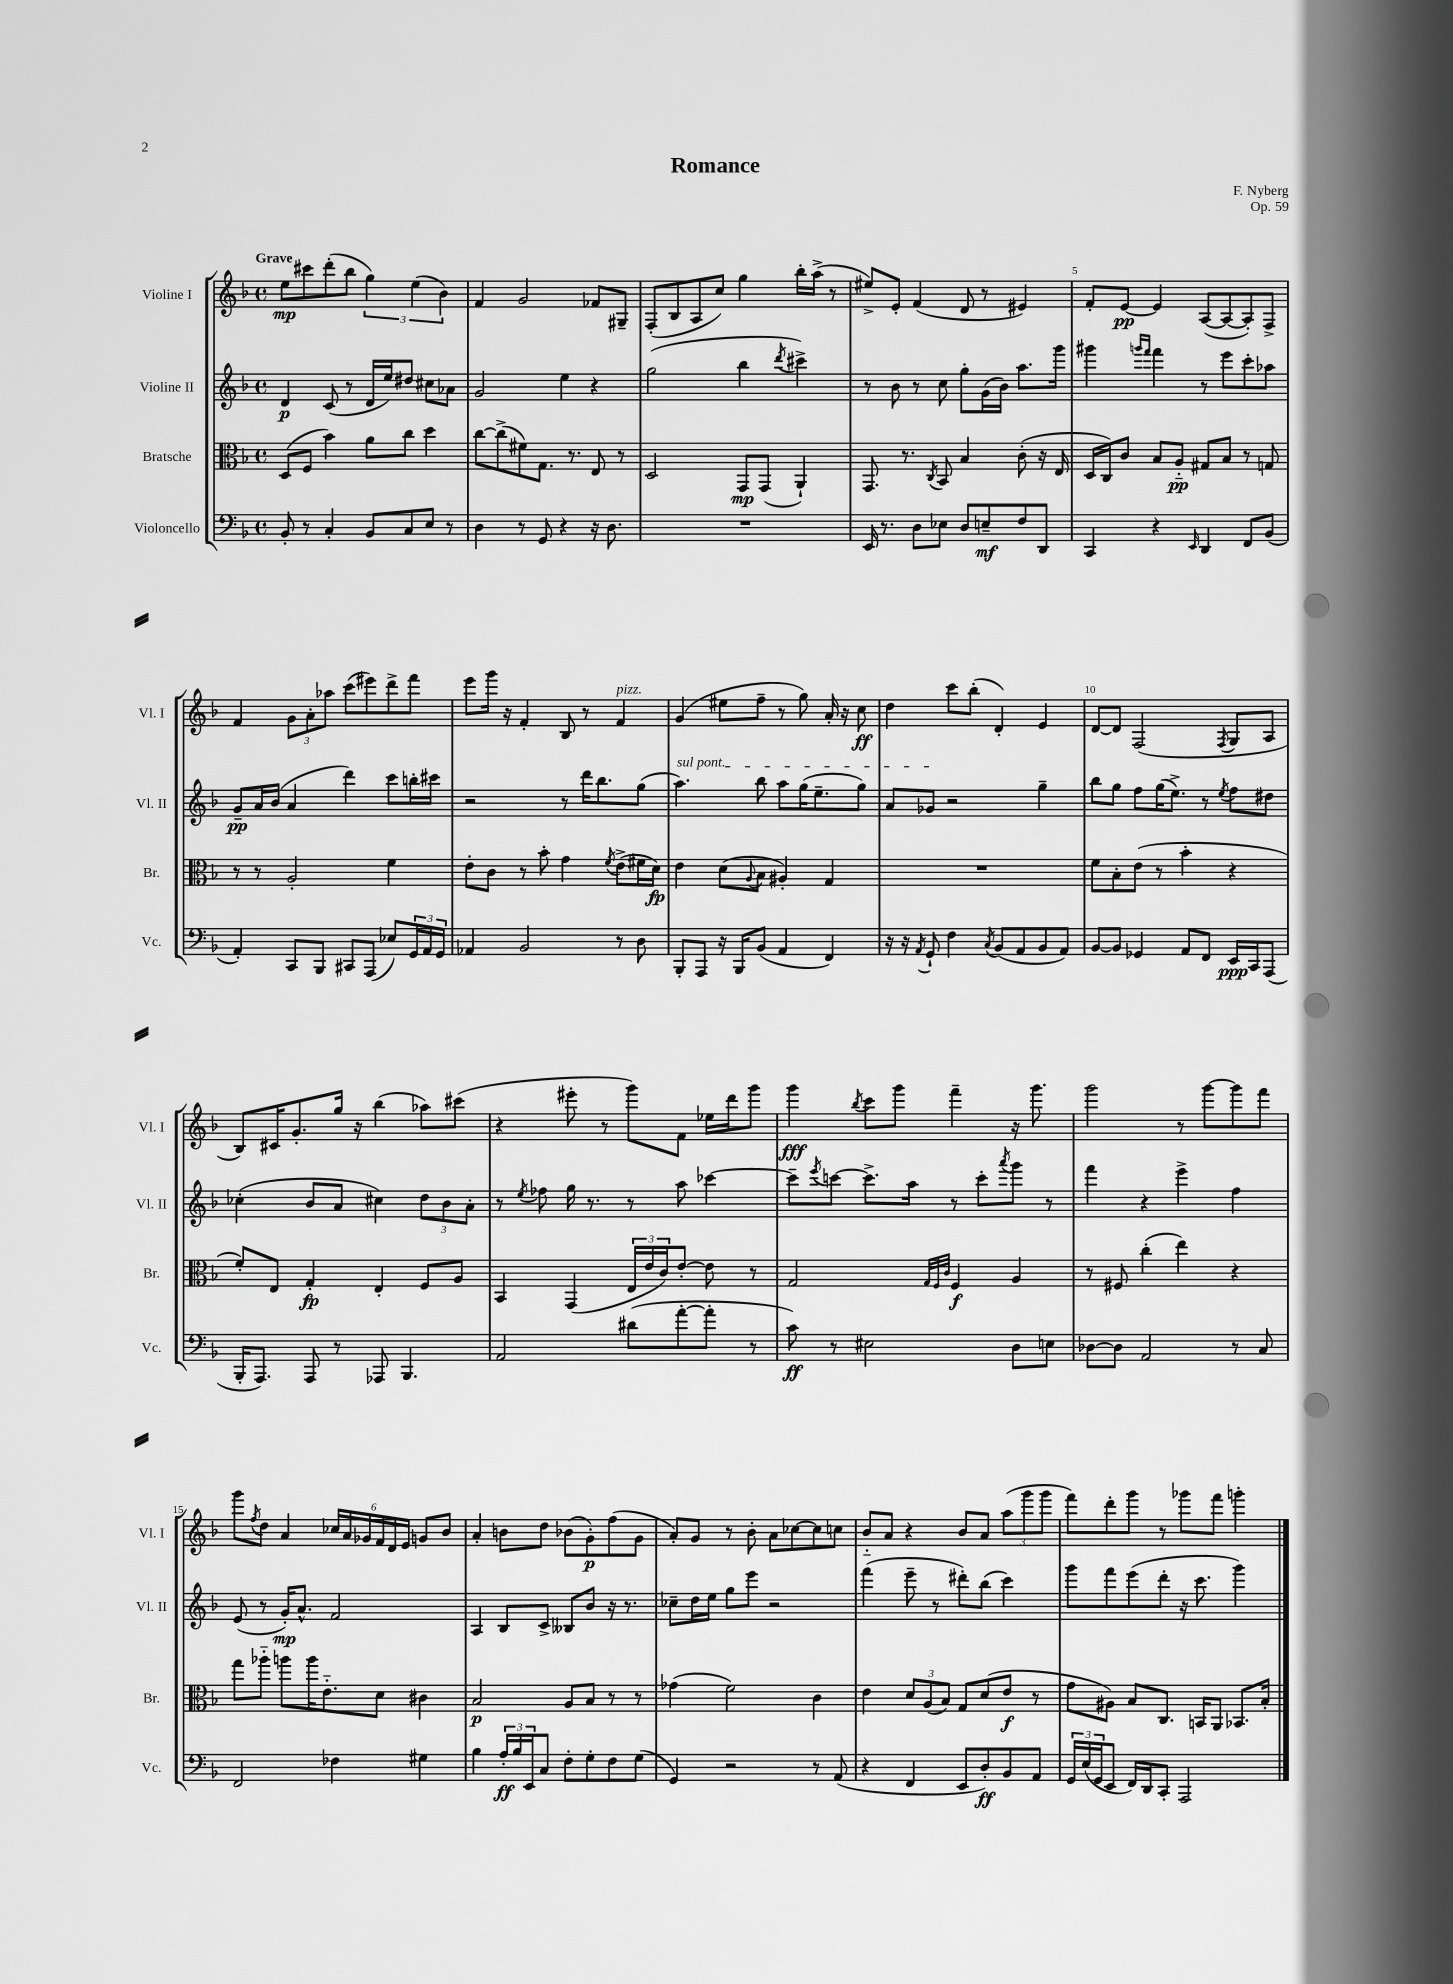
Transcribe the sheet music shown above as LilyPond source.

\header { title = "Romance" composer = "F. Nyberg" opus = "Op. 59" }
<<
\new StaffGroup <<
\new Staff = "s0" \with { instrumentName = "Violine I" shortInstrumentName = "Vl. I" } {
    \clef treble \key f \major \defaultTimeSignature \time 4/4 \tempo "Grave"
    e''8\mp cis'''8 d'''8-.( bes''8 \tuplet 3/2 { g''4) e''4( bes'4) } |
    f'4 g'2 fes'8 gis8-- |
    f8-.( bes8 a8 c''8) g''4 bes''16-. a''16->( r8 |
    eis''8->) e'8-. f'4( d'8 r8 eis'4) |
    f'8-. e'8~\pp e'4 a8~( a8~ a8-.) f8-> |
    f'4 \tuplet 3/2 { g'8 a'8-. aes''8 } c'''8( eis'''8) d'''8-> f'''8 |
    e'''8 g'''16 r16 f'4-. bes8 r8 f'4^\markup { \italic "pizz." } |
    g'4( eis''8 f''8-- r8 g''8) a'16-. r16 c''8\ff |
    d''4 c'''8 bes''8-.( d'4-.) e'4 |
    d'8~ d'8 f2( \acciaccatura { f8 } g8 a8 |
    bes8) cis'16 g'8.-. g''16 r16 bes''4( aes''8) cis'''8( |
    r4 eis'''8-. r8 g'''8) f'8 ees''16 d'''16 g'''8 |
    g'''4\fff \acciaccatura { bes''8 } c'''8 g'''8 f'''4-- r16 g'''8. |
    g'''2 r8 g'''8~ g'''8 f'''8 |
    g'''8 \acciaccatura { f''8 } d''8 a'4 \tuplet 6/4 { ces''16 a'16 ges'16 f'16 d'16 e'16 } g'8 bes'8 |
    a'4-. b'8 d''8 bes'8( g'8-.\p) f''8( g'8 |
    a'8-.) g'8 r8 bes'8-. a'8 ces''8~ ces''8 c''8 |
    bes'8-_ a'8 r4 bes'8 a'8 \tuplet 3/2 { a''8( g'''8 g'''8 } |
    f'''8) d'''8-. g'''8 r8 ges'''8 f'''8 g'''4-. \bar "|." |
}
\new Staff = "s1" \with { instrumentName = "Violine II" shortInstrumentName = "Vl. II" } {
    \clef treble \key f \major \defaultTimeSignature \time 4/4
    d'4\p c'8( r8 d'16 e''16) dis''8 cis''8 aes'8 |
    g'2 e''4 r4 |
    g''2( bes''4 \acciaccatura { d'''8 } cis'''4->) |
    r8 bes'8 r8 c''8 g''8-. g'16( bes'16) a''8. g'''16 |
    gis'''4 \grace { g'''16 f'''16 } f'''4 r8 e'''8 c'''8-. aes''8 |
    g'8--\pp a'16 bes'16( a'4 d'''4) c'''8 b''16-. cis'''16 |
    r2 r8 d'''16 bes''8. g''8( |
    \once \override TextSpanner.bound-details.left.text = \markup { \italic "sul pont." } a''4.\startTextSpan) bes''8 a''8 g''16( e''8.-- g''8) |
    a'8 ges'8\stopTextSpan r2 g''4-- |
    bes''8 g''8 f''8 g''16( e''8.->) r8 \acciaccatura { e''8 } f''8 dis''8 |
    ces''4-.( bes'8 a'8 cis''4) \tuplet 3/2 { d''8 bes'8 a'8-. } |
    r8 \acciaccatura { e''8 } fes''8 g''16 r8. r8 a''8 ces'''4~ |
    ces'''8-- \acciaccatura { e'''8 } c'''8~ c'''8.-> a''16 r8 c'''8-. \acciaccatura { a'''8 } g'''8 r8 |
    f'''4 r4 e'''4-> f''4 |
    e'8( r8 g'16-.\mp) a'8.-^ f'2 |
    a4 bes8 c'8-> beses8 bes'8 r16 r8. |
    ces''8-- d''16 e''16 g''8 e'''8 r2 |
    f'''4( e'''8-- r8 dis'''8-.) bes''8( c'''4) |
    g'''8 f'''8 e'''8( d'''8-. r16 c'''8. g'''4) \bar "|." |
}
\new Staff = "s2" \with { instrumentName = "Bratsche" shortInstrumentName = "Br." } {
    \clef alto \key f \major \defaultTimeSignature \time 4/4
    d8( f8 bes'4) a'8 c''8 d''4 |
    c''8~ c''8->( fis'8) g8. r8. e8 r8 |
    d2 g,8\mp g,8( a,4-!) |
    g,8. r8. \acciaccatura { c8 } bes,8 bes4 c'8-.( r16 e16 |
    d16 c16) c'8 bes8 a8-_\pp gis8 bes8 r8 g8 |
    r8 r8 a2-. f'4 |
    e'8-. c'8 r8 bes'8-. g'4 \acciaccatura { f'8 } e'8->( fis'16 d'16\fp) |
    e'4 d'8( \appoggiatura { a8 } bes8 ais4-.) g4 |
    R1 |
    f'8 bes8-. e'8( r8 bes'4-. r4 |
    f'8-.) e8 g4-.\fp e4-. f8 a8 |
    bes,4 g,4( \tuplet 3/2 { e16 e'16 c'16) } e'8~-. e'8 r8 |
    g2 \grace { g32 f32 c'32 } f4\f a4 |
    r8 fis8 c''4-.( e''4) r4 |
    g''8 aes''8-_ a''8 a''16 e'8.-_ d'8 cis'4 |
    bes2\p a8 bes8 r8 r8 |
    ges'4( f'2) c'4 |
    e'4 \tuplet 3/2 { d'8 a8( bes8) } g8 d'8( e'8\f r8 |
    g'8 ais8) bes8 c8. b,16 a,8 bes,8. bes16-. \bar "|." |
}
\new Staff = "s3" \with { instrumentName = "Violoncello" shortInstrumentName = "Vc." } {
    \clef bass \key f \major \defaultTimeSignature \time 4/4
    bes,8-. r8 c4-. bes,8 c8 e8 r8 |
    d4 r8 g,8 r4 r16 d8. |
    R1 |
    e,16 r8. d8 ees8 d8 e8--\mf f8 d,8 |
    c,4 r4 \grace { e,16 } d,4 f,8 bes,8( |
    a,4-.) c,8 bes,,8 cis,8 a,,8( ees8) \tuplet 3/2 { g,16 a,16 g,16 } |
    aes,4 bes,2 r8 d8 |
    bes,,8-. a,,8 r16 bes,,16 bes,8( a,4 f,4) |
    r16 r16 \acciaccatura { a,8 } g,8-! f4 \acciaccatura { c8 } bes,8( a,8 bes,8 a,8) |
    bes,8~ bes,8 ges,4 a,8 f,8 e,16\ppp c,16 a,,8( |
    bes,,16-. a,,8.) a,,8 r8 aes,,8 bes,,4. |
    a,2 dis'8( a'8~-. a'8-. r8 |
    c'8\ff) r8 eis2 d8 e8 |
    des8~ des8 a,2 r8 c8 |
    f,2 fes4 gis4 |
    bes4 \tuplet 3/2 { a16-.\ff bes16 e,16 } c8 f8-. g8-. f8 g8( |
    g,4) r2 r8 a,8( |
    r4 f,4 e,8 d8-.\ff) bes,8 a,8 |
    \tuplet 3/2 { g,16 e16( g,16 } e,8 f,16) d,16 c,8-. a,,2 \bar "|." |
}
>>
>>
\layout { \context { \Score \override BarNumber.break-visibility = ##(#f #t #t) barNumberVisibility = #(every-nth-bar-number-visible 5) } }
